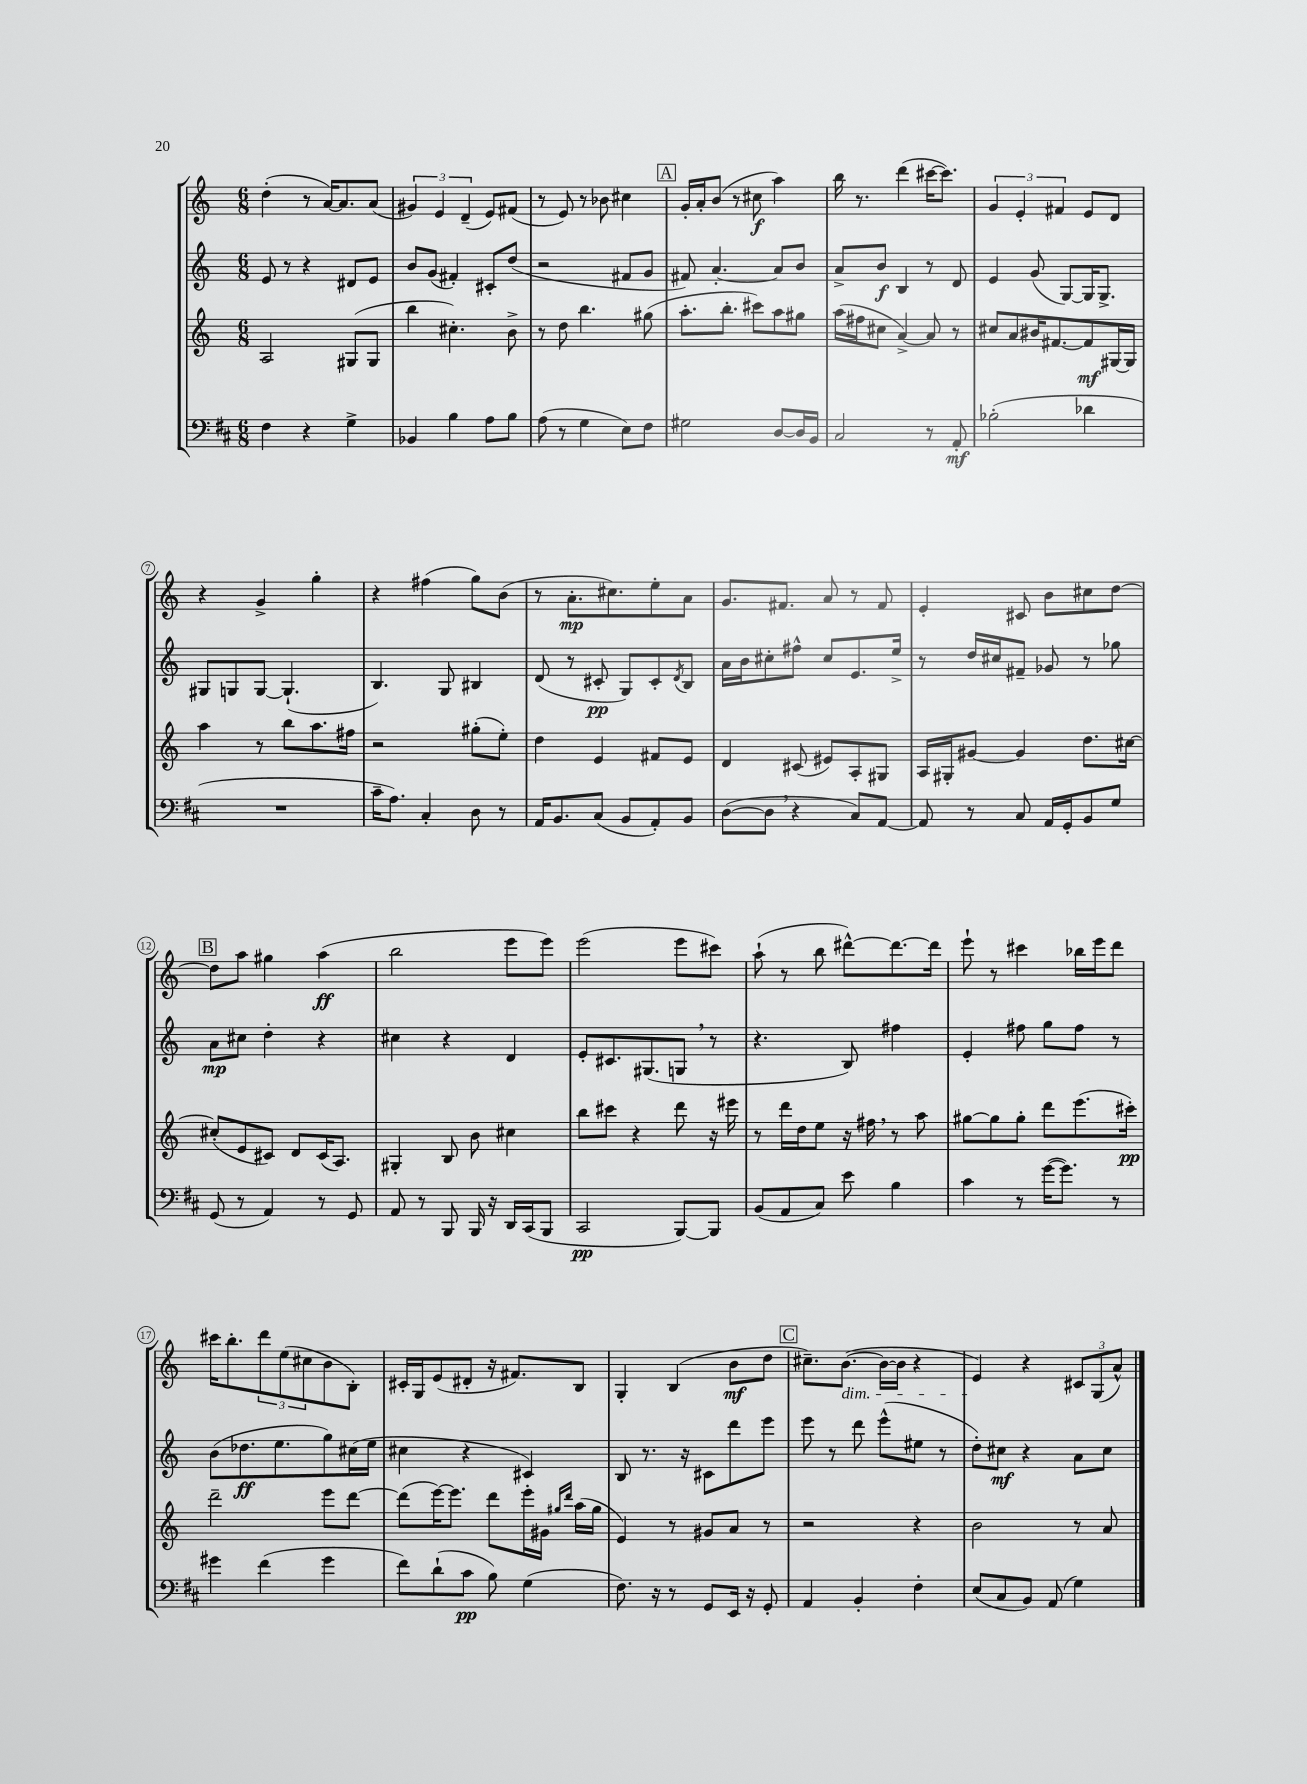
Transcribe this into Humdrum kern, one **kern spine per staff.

**kern	**kern	**kern	**kern
*staff4	*staff3	*staff2	*staff1
*clefF4	*clefG2	*clefG2	*clefG2
*k[f#c#]	*k[]	*k[]	*k[]
*M6/8	*M6/8	*M6/8	*M6/8
4F#	2A	8e	(4dd'
.	.	8r	.
4r	.	4r	8r
.	.	.	[16a)
.	.	.	8.a]
4G^	(8G#	8d#	.
.	8G#	8e	(8a
=	=	=	=
4BB-	4bb	8b	6g#)
.	.	(8g	.
.	.	.	6e
4B	4.cc#')	4f#')	.
.	.	.	(6d~
8A	.	8c#'	8e)
8B	8b^	(8dd	(8f#
=	=	=	=
(8A	8r	2r	8r
8r	8dd	.	8e)
4G	4.bb	.	8r
.	.	.	8b-
8E)	.	8f#	4cc#
8F#	(8gg#	8g	.
=	=	=	=
2G#	8.aa'	8f#)	16g'
.	.	.	16a'
.	.	[4.a'	(8b
.	8.bb'	.	.
.	.	.	8r
.	8ccc#)	.	8cc#
[8D	8aa	8a]	4aa)
16D]	8gg#	8b	.
16BB	.	.	.
=	=	=	=
2C#	(16aa	8a^	16bb
.	16ff#	.	8.r
.	8cc#	8b	.
.	[4a^)	4B	(4ddd
8r	8a]	8r	[16ccc#
.	.	.	8.ccc#])
8AA'	8r	8d	.
=	=	=	=
(2B-'	8cc#	4e	6g
.	8a	.	.
.	.	.	6e'
.	16b#	(8g	.
.	[8.f#	.	.
.	.	.	6f#
.	.	[8G)	.
4d-	8f#]	16G]	8e
.	.	8.G^	.
.	[16G#	.	8d
.	16G#]	.	.
=	=	=	=
2.r	4aa	8G#	4r
.	.	8G	.
.	8r	[8G	4g^
.	8bb	(4.G`]	.
.	8.aa	.	4gg'
.	16ff#	.	.
=	=	=	=
16c#~	2r	4.B)	4r
8.A)	.	.	.
4C#'	.	.	(4ff#
.	.	8G	.
8D	(8gg#'	4B#	8gg)
8r	8ee')	.	(8b
=	=	=	=
16AA	4dd	(8d	8r
8.BB	.	.	.
.	.	8r	8.a'
(8C#	4e	8c#'	.
.	.	.	8.cc#)
8BB	.	8G)	.
8AA')	8f#	8c#'	8ee'
.	.	8qd	.
8BB	8e	8B	8a
=	=	=	=
([8D	4d	16a	8.g
.	.	16b	.
8D]	.	8cc#'	.
.	.	.	8.f#
4r	(8c#	8ff#^^	.
.	8e#)	8cc#	8a
8C#)	8A'	8.e	8r
[8AA	8G#	.	8f#
.	.	16ee^	.
=	=	=	=
8AA]	16A	8r	4e'
.	16G#'	.	.
8r	[8g#	16dd	.
.	.	16cc#	.
8C#	4g#]	8f#~	8c#
16AA	.	8g-	8b
16GG'	.	.	.
8BB	8.dd	8r	8cc#
8G	.	8gg-	[8dd
.	[16cc#	.	.
=	=	=	=
(8GG	(8cc#']	8a	8dd]
8r	8e	8cc#	8aa
4AA)	8c#)	4dd'	4gg#
.	8d	.	.
8r	(16c#	4r	(4aa
.	8.A)	.	.
8GG	.	.	.
=	=	=	=
8AA	4G#'	4cc#	2bb
8r	.	.	.
8BBB	8B	4r	.
16BBB	8b	.	.
16r	.	.	.
16DD	4cc#	4d	8eee
(16CC#	.	.	.
8BBB	.	.	8eee)
=	=	=	=
2CC#	8bb	8e'	(2eee
.	8ccc#	8.c#	.
.	4r	.	.
.	.	(8.G#	.
[8BBB)	8ddd	8G	8eee
8BBB]	16r	8r	8ccc#)
.	16eee#	.	.
=	=	=	=
(8BB	8r	4.r	(8aa`
8AA	16ddd	.	8r
.	16dd	.	.
8C#)	8ee	.	8bb
8e	16r	8B)	[8ddd#^^)
.	16ff#	.	.
4B	8r	4ff#	8.ddd#_
.	8aa	.	.
.	.	.	16ddd#]
=	=	=	=
4c#	[8gg#	4e'	8eee`
.	8gg#]	.	8r
8r	8gg#'	8ff#	4ccc#
([16g	8ddd	8gg	.
8.g])	.	.	.
.	(8.eee	8ff#	16bb-
.	.	.	16eee
8r	.	8r	8ddd
.	16ccc#')	.	.
=	=	=	=
4g#	2ddd~	(8b	16ccc#
.	.	.	8.bb'
.	.	8.dd-	.
(4f#	.	.	12ddd
.	.	8.ee	.
.	.	.	(12ee
.	.	.	12cc#
4g#	8eee	8gg)	8b
.	[8ddd	(16cc#	8B')
.	.	16ee	.
=	=	=	=
8f#)	(8ddd]	4cc#	16c#'
.	.	.	16G
(8d`	[16eee)	.	(8e
.	8.eee]	.	.
8c#	.	4r	8d#'
8B)	8ddd	.	16r
.	.	.	8.f#)
(4G	16eee'	4c#)	.
.	16g#	.	.
.	16qqgg#	.	.
.	16qqddd	.	.
.	(16aa	.	8B
.	16gg#	.	.
=	=	=	=
8.F#)	4e)	8B	4G'
.	.	8.r	.
16r	.	.	.
8r	8r	.	(4B
.	.	16r	.
8GG	8g#	8c#	.
16EE	8a	8ddd	8b
16r	.	.	.
8GG'	8r	8eee	8dd
=	=	=	=
4AA	2r	8eee	8.cc#~)
.	.	8r	.
.	.	.	([8.b
4BB'	.	8ddd	.
.	.	(8eee^^	16b_
.	.	.	16b]
4F#'	4r	8ee#	4r
.	.	8r	.
=	=	=	=
(8E	2b	8dd')	4e)
8C#	.	8cc#	.
8BB)	.	4r	4r
(8AA	.	.	.
4G)	8r	8a	12c#
.	.	.	(12G
.	8a	8cc#	.
.	.	.	12a^^)
==	==	==	==
*-	*-	*-	*-
